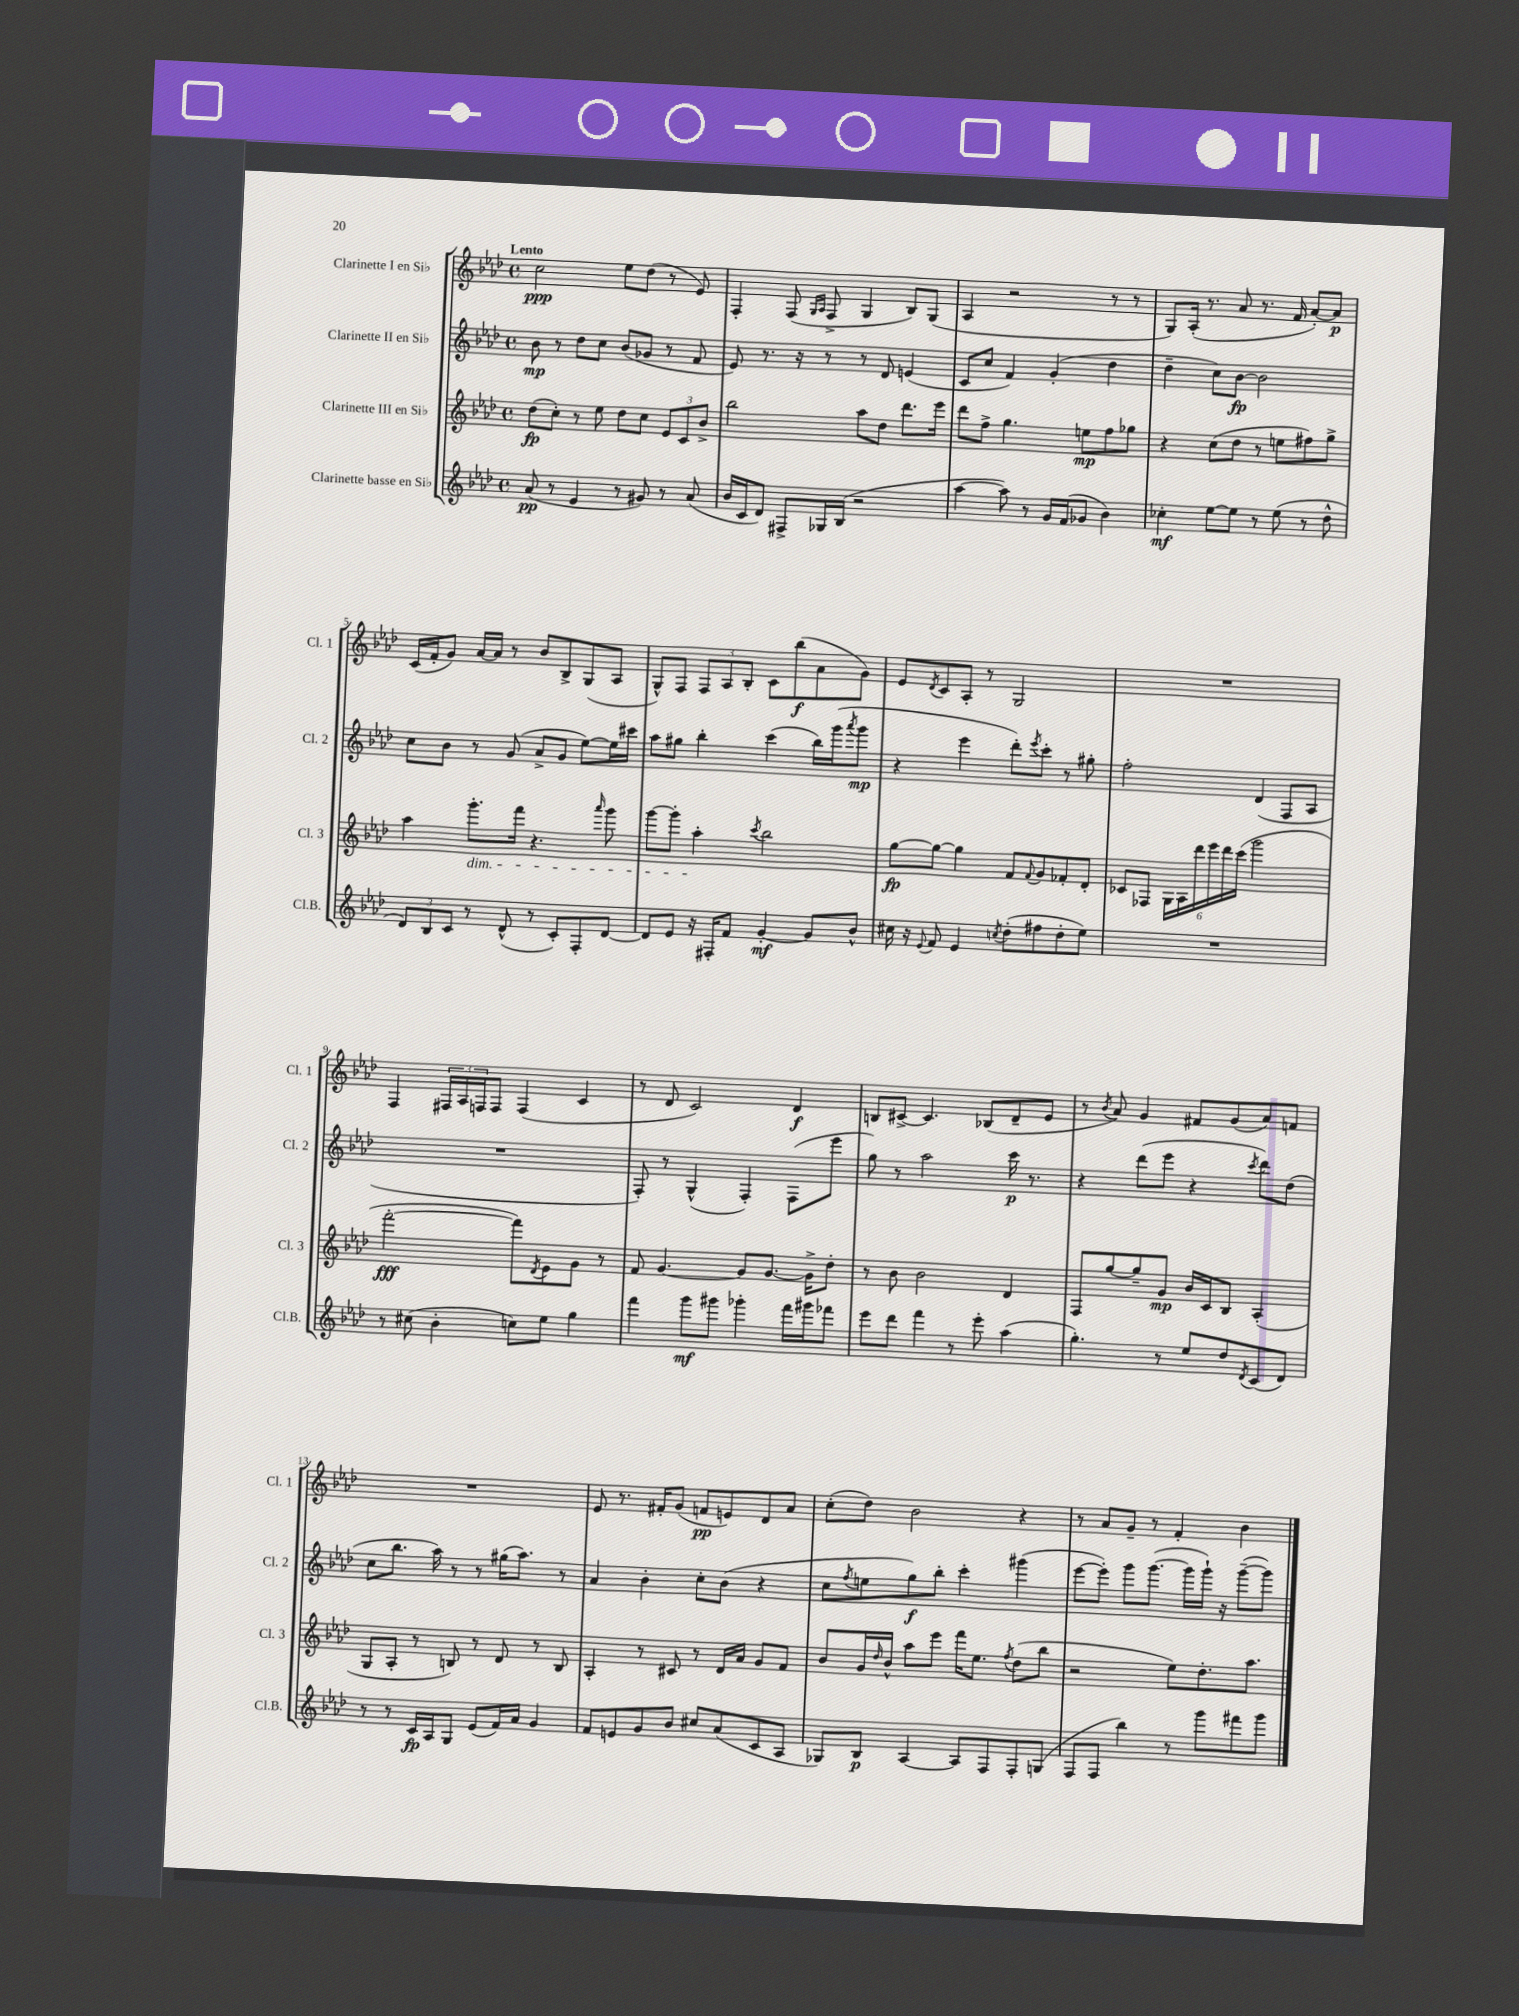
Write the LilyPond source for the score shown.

<<
\new StaffGroup <<
\new Staff = "s0" \with { instrumentName = "Clarinette I en Sib" shortInstrumentName = "Cl. 1" } {
    \clef treble \key aes \major \defaultTimeSignature \time 4/4 \tempo "Lento"
    c''2\ppp ees''8 des''8( r8 ees'8) |
    f4-. f8( \grace { g16 aes16 } f8-> g4 bes8) g8( |
    aes4 r2 r8 r8 |
    g8) aes16-.( r8. aes'8 r8. f'16 aes'8~-.) aes'8\p |
    c'16( f'16-. g'8) aes'16~ aes'16 r8 bes'8 bes8-> g8( aes8 |
    g8-^) f8 \tuplet 3/2 { f8 aes8 bes8-. } c'8 bes''8\f( aes'8 g'8) |
    ees'8 \acciaccatura { des'8 } c'8 aes8-. r8 g2 |
    R1 |
    f4 \tuplet 3/2 { fis16 aes16 f16 } f8 f4( c'4 |
    r8 des'8 c'2) des'4\f |
    b8 cis'8~-> cis'4. bes8( des'8-- ees'8 |
    r8 \acciaccatura { bes'8 } aes'8) g'4 fis'8 g'8( aes'8) f'8 |
    R1 |
    ees'8 r8. fis'16-. g'8( f'8\pp e'8) des'8 aes'8 |
    c''8-.( des''8) bes'2 r4 |
    r8 aes'8 g'8-- r8 f'4-. bes'4 \bar "|." |
}
\new Staff = "s1" \with { instrumentName = "Clarinette II en Sib" shortInstrumentName = "Cl. 2" } {
    \clef treble \key aes \major \defaultTimeSignature \time 4/4
    bes'8\mp r8 des''8 c''8 bes'8( ges'8 r8 f'8 |
    ees'8) r8. r16 r8 r8 des'8 e'4( |
    c'8 c''8 f'4) g'4-.( des''4 |
    des''4-- c''8) bes'8~\fp bes'2 |
    c''8 bes'8 r8 g'8( aes'8-> g'8 ees''8~) ees''16 cis'''16 |
    aes''8 gis''8 bes''4-. c'''4( bes''16) g'''16( \acciaccatura { aes'''8 } g'''8\mp |
    r4 ees'''4 des'''8-.) \acciaccatura { ees'''8 } c'''8-. r8 gis''8-. |
    f''2-. des'4( f8 aes8 |
    R1 |
    f8-.) r8 g4-^( f4-.) f8( ees'''8 |
    g''8) r8 aes''2 c'''16\p r8. |
    r4 des'''8( ees'''8 r4 \acciaccatura { c'''8 } des'''8) des''8( |
    c''8 bes''8. aes''16) r8 r8 gis''16( aes''8.) r8 |
    aes'4 bes'4-. c''8-. bes'8( r4 |
    c''8 \acciaccatura { f''8 } e''8 g''8\f) bes''8-. c'''4-. gis'''4( |
    ees'''8~ ees'''8-.) g'''8 g'''8.~( g'''16 g'''16-!) r16 g'''8~--( g'''8) \bar "|." |
}
\new Staff = "s2" \with { instrumentName = "Clarinette III en Sib" shortInstrumentName = "Cl. 3" } {
    \clef treble \key aes \major \defaultTimeSignature \time 4/4
    des''8\fp( c''8-.) r8 ees''8 des''8 c''8 \tuplet 3/2 { ees'8 c'8 bes'8-> } |
    bes''2 aes''8 des''8 des'''8. ees'''16 |
    des'''8 f''8-> g''4. e''8\mp f''8 ges''8 |
    r4 c''8( des''8 r8 e''8 fis''8) g''8-> |
    aes''4 g'''8.-.\dim f'''16 r4. \grace { aes'''16 } g'''8 |
    g'''8~ g'''8-. aes''4-.\! \acciaccatura { c'''8 } bes''2 |
    g''8~\fp g''8~ g''4 f'8 \appoggiatura { f'8 } g'8 fes'8-. des'8-. |
    ces'8 fes8 \tuplet 6/4 { g16 aes16 des'''16 ees'''16 des'''16 c'''16( } g'''2 |
    f'''2~-.\fff f'''8) \acciaccatura { des'8 } ees'8 g'8 r8 |
    f'8 g'4.~ g'8 g'8.~ g'16-> des''8-. |
    r8 bes'8 bes'2 des'4 |
    f8 g''8~ g''8-- g'8\mp bes'16 c'16 bes8 aes4-.( |
    g8 aes8-. r8 b8) r8 des'8 r8 b8 |
    aes4-. r8 cis'8 r8 des'16 aes'16 g'8 f'8 |
    bes'8 g'16 \grace { des''16 } bes'16-^ aes''8 ees'''8 f'''16 ees''8. \acciaccatura { f''8 } des''8( bes''8 |
    r2 ees''8) des''8.-. aes''8. \bar "|." |
}
\new Staff = "s3" \with { instrumentName = "Clarinette basse en Sib" shortInstrumentName = "Cl.B." } {
    \clef treble \key aes \major \defaultTimeSignature \time 4/4
    aes'8\pp( r8 ees'4 r8 gis'8) r8 aes'8( |
    bes'16 c'16 des'8) fis8-> ges16 bes16( r2 |
    aes''4~ aes''8) r8 g'16 f'16( ges'8 bes'4) |
    ces''4-.\mf ees''8~ ees''8 r8 ees''8( r8 des''8-^ |
    \tuplet 3/2 { des'8) bes8 c'8 } r8 des'8-^( r8 c'8-.) f8-. des'8~ |
    des'8 ees'8 r16 fis16-. f'8 g'4~-.\mf g'8 bes'8-^ |
    cis''16 r16 \appoggiatura { ees'8 } f'8 ees'4 \acciaccatura { c''8 } des''8-.( fis''8 des''8-. ees''8) |
    R1 |
    r8 cis''8( bes'4-. c''8) ees''8 g''4 |
    f'''4 g'''8\mf gis'''8 ges'''4-. f'''16 gis'''16 fes'''8 |
    ees'''8 des'''8 f'''4 r8 ees'''8-. aes''4( |
    g''4.-.) r8 ees''8 des''8 \acciaccatura { des'8 } c'8( des'8) |
    r8 r8 c'16\fp aes16 g8 ees'8( f'16) aes'16 g'4 |
    f'8 e'8 g'8 bes'8 cis''8 aes'8( c'8 aes8 |
    ges8) bes8\p aes4~ aes8 f8 f8-. g8( |
    f8 f8 bes''4) r8 g'''8 fis'''8 g'''8 \bar "|." |
}
>>
>>
